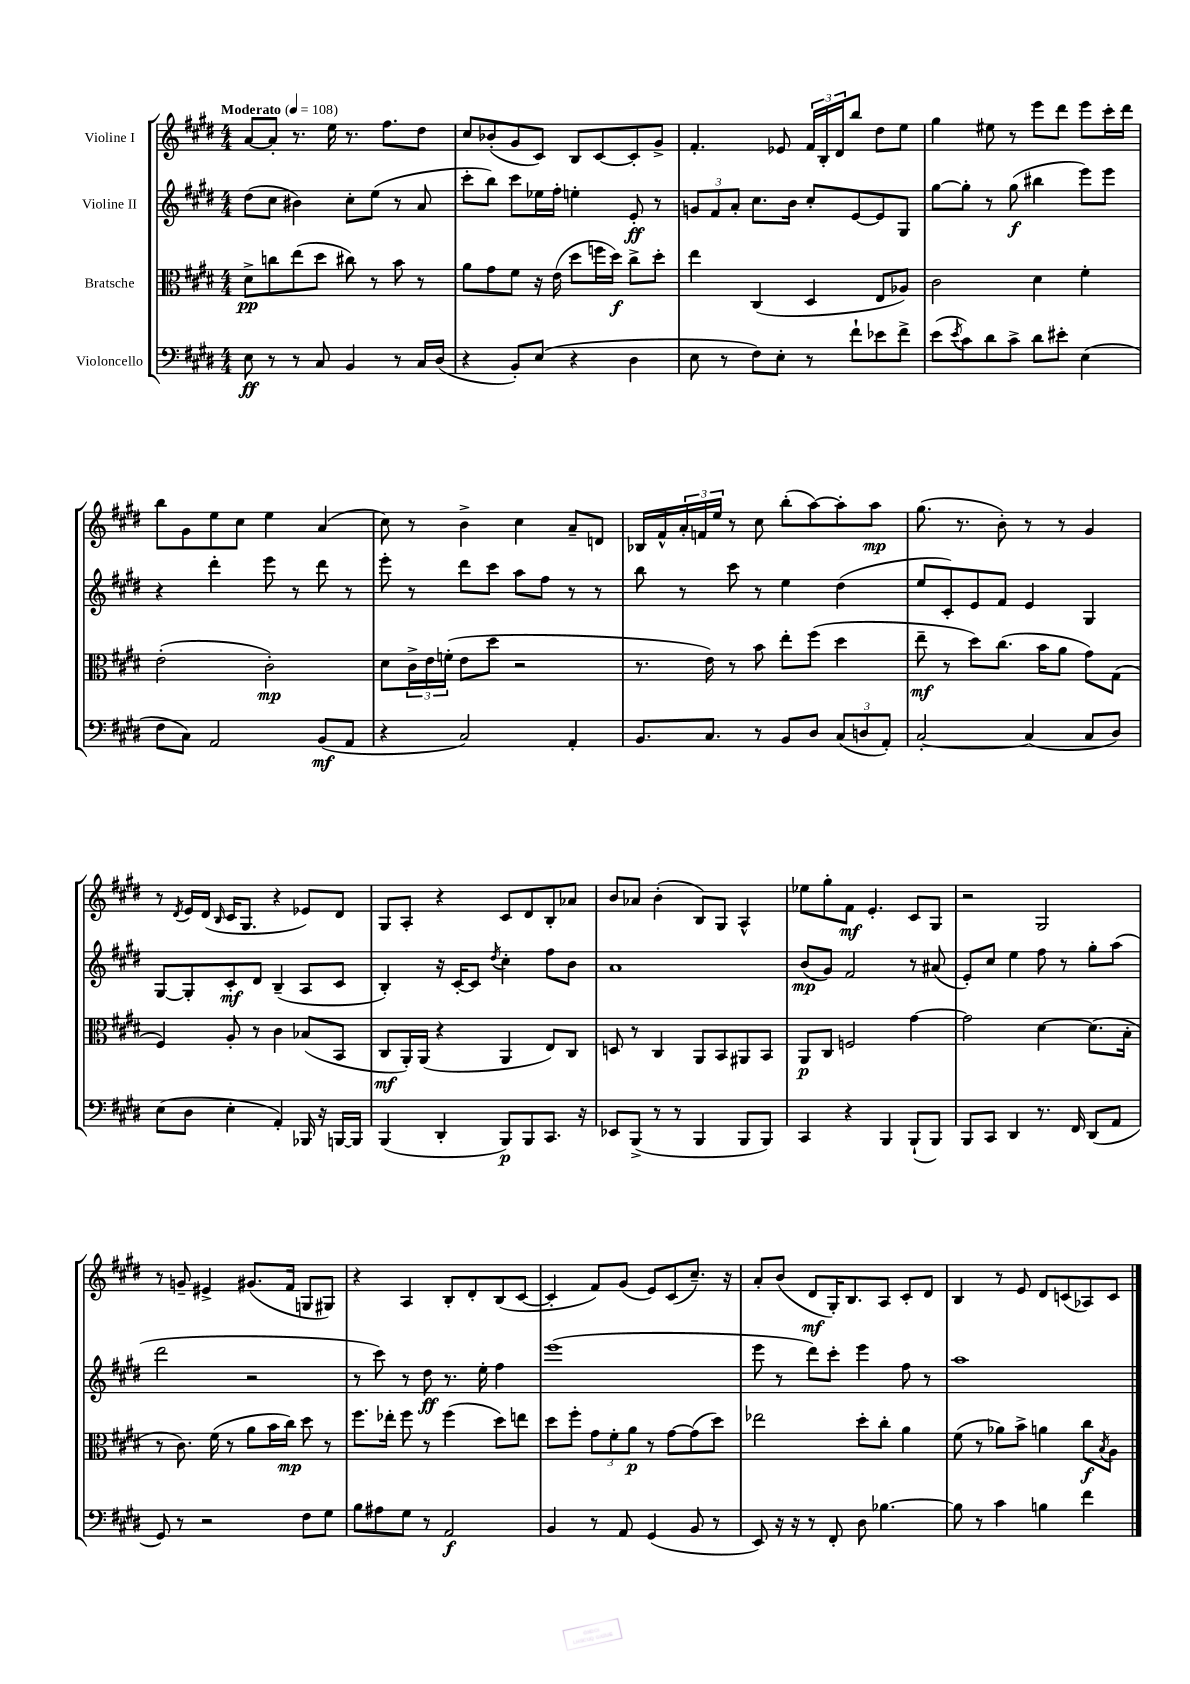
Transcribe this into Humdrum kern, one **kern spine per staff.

**kern	**kern	**kern	**kern
*staff4	*staff3	*staff2	*staff1
*clefF4	*clefC3	*clefG2	*clefG2
*k[f#c#g#d#]	*k[f#c#g#d#]	*k[f#c#g#d#]	*k[f#c#g#d#]
*M4/4	*M4/4	*M4/4	*M4/4
*MM108	*MM108	*MM108	*MM108
8E	8d#^	(8dd#	[8a
8r	8cc	8cc#	8a']
8r	(8ee	4b#)	8.r
8C#	8dd#	.	.
.	.	.	16ee
4BB	8cc#)	8cc#'	8.r
.	8r	(8ee	.
.	.	.	8.ff#
8r	8b	8r	.
16C#	8r	8a	8dd#
(16D#	.	.	.
=	=	=	=
4r	8a	8ccc#'	8cc#
.	8g#	8bb)	(8b-'
8BB')	8f#	8ccc#	8g#
(8E	16r	16ee-	8c#)
.	(16e	16ff#'	.
4r	8dd#	4ee'	8B
.	16ff	.	[8c#
.	16dd#)	.	.
4D#	8cc#^	8e'	8c#']
.	8dd#'	8r	8g#^
=	=	=	=
8E	4ee	12g	4.f#'
.	.	12f#	.
8r	.	.	.
.	.	12a'	.
8F#)	(4C#	8.cc#	.
8E'	.	.	8e-
.	.	16b	.
8r	4D#	8cc#'	24f#
.	.	.	24B'
.	.	.	24d#
8f#`	.	[8e	8bb
8e-	8E	8e]	8dd#
8f#^	8A-)	8G#	8ee
=	=	=	=
(8e	2c#	[8gg#	4gg#
8qe	.	.	.
8c#)	.	8gg#']	.
8d#	.	8r	8ee#
8c#^	.	(8gg#	8r
8d#	4d#	4bb#	8eee
8e#'	.	.	8ddd#
(4E	4f#'	8eee)	8eee
.	.	8eee	16ccc#'
.	.	.	16ddd#
=	=	=	=
8F#	(2e'	4r	8bb
8C#)	.	.	8g#
2AA	.	4ddd#'	8ee
.	.	.	8cc#
.	2c#')	8eee	4ee
.	.	8r	.
(8BB	.	8ddd#	(4a
8AA	.	8r	.
=	=	=	=
4r	8d#	8eee'	8cc#)
.	24c#^	8r	8r
.	24e	.	.
.	(24f'	.	.
2C#)	8e	8ddd#	4b^
.	8dd#	8ccc#	.
.	2r	8aa	4cc#
.	.	8ff#	.
4AA'	.	8r	8a~
.	.	8r	8d
=	=	=	=
8.BB	8.r	8bb	16B-
.	.	.	16f#^^
.	.	8r	24a'
.	.	.	24f
8.C#	16e)	.	.
.	.	.	24ee
.	8r	8ccc#	8r
8r	8b	8r	8cc#
8BB	8ee'	4ee	(8bb'
8D#	(8ff#	.	[8aa)
(12C#	4dd#	(4dd#	8aa']
12D	.	.	.
.	.	.	8aa
12AA')	.	.	.
=	=	=	=
[2C#'	8ee~	8ee	(8.gg#
.	8r	8c#')	.
.	.	.	8.r
.	8dd#)	8e	.
.	(8.cc#	8f#	8b')
(4C#]	.	4e	8r
.	16b	.	.
.	8a	.	8r
8C#	8g#)	4G#	4g#
8D#)	(8G#	.	.
=	=	=	=
(8E	4F#)	[8G#	8r
.	.	.	8qd#
8D#	.	8G#']	16e
.	.	.	(16d#
.	.	.	16qqB
4E'	8A'	8c#'	16c#
.	.	.	8.G#
.	8r	8d#	.
4AA')	4c#	(4B~	4r
16BBB-	(8B-	8A	8e-)
16r	.	.	.
[16BBB	8BB	8c#	8d#
16BBB]	.	.	.
=	=	=	=
(4BBB	8C#	4B')	8G#
.	16AA')	.	8A'
.	(16AA	.	.
4DD#'	4r	16r	4r
.	.	[16c#'	.
.	.	8c#]	.
.	.	8qdd#	.
8BBB)	4AA	4cc#'	8c#
8BBB	.	.	8d#
8.CC#	8E)	8ff#	8B'
.	8C#	8b	8a-
16r	.	.	.
=	=	=	=
8EE-	8D	1a	8b
(8BBB^	8r	.	8a-
8r	4C#	.	(4b'
8r	.	.	.
4BBB	8AA	.	8B)
.	8BB	.	8G#
8BBB	8AA#	.	4A^^
8BBB)	8BB	.	.
=	=	=	=
4CC#	8AA	(8b	8ee-
.	8C#	8g#)	8gg#'
4r	2F	2f#	8f#
.	.	.	4.e'
4BBB	.	.	.
(8BBB`	[4g#	8r	8c#
8BBB)	.	(8a#	8G#
=	=	=	=
8BBB	2g#]	8e')	2r
8CC#	.	8cc#	.
4DD#	.	4ee	.
8.r	[4d#	8ff#	2G#
.	.	8r	.
16FF#	.	.	.
(8DD#	(8.d#]	8gg#'	.
8AA	.	(8aa	.
.	16B'	.	.
=	=	=	=
8GG#)	8r	2ddd#	8r
8r	8.c#)	.	8g~
2r	.	.	4e#^
.	(16f#	.	.
.	8r	.	.
.	8a	2r	(8.g#
.	16b	.	.
.	16cc#)	.	16f#
8F#	8dd#	.	8G
8G#	8r	.	8G#)
=	=	=	=
8B	8.ff#	8r	4r
8A#	.	8ccc#)	.
.	16ee-'	.	.
8G#	8ff#	8r	4A
8r	8r	8dd#	.
2AA	(4ff#	8.r	8B'
.	.	.	8d#'
.	.	16ee'	.
.	8dd#)	4ff#	(8B
.	8ee	.	[8c#
=	=	=	=
4BB	8dd#	(1eee	4c#']
.	8ff#'	.	.
8r	12g#	.	8f#)
.	12f#'	.	.
8AA	.	.	(8g#
.	12a	.	.
(4GG#	8r	.	8e)
.	[8g#	.	(8c#
8BB	(8g#]	.	8.cc#~)
8r	8dd#)	.	.
.	.	.	16r
=	=	=	=
8EE)	2ee-	8eee	8a'
16r	.	8r	(8b
16r	.	.	.
8r	.	8ddd#)	8d#
8FF#'	.	8ccc#'	16G#')
.	.	.	8.B
8D#	8dd#'	4eee	.
[4.B-	8cc#'	.	8A
.	4a	8ff#	8c#'
.	.	8r	8d#
=	=	=	=
8B-]	(8f#	1aa	4B
8r	8r	.	.
4c#	8a-)	.	8r
.	8b^	.	8e
4B	4a	.	8d#
.	.	.	(8c
4f#	8cc#	.	8A-)
.	8qB	.	.
.	8A	.	8c
==	==	==	==
*-	*-	*-	*-
